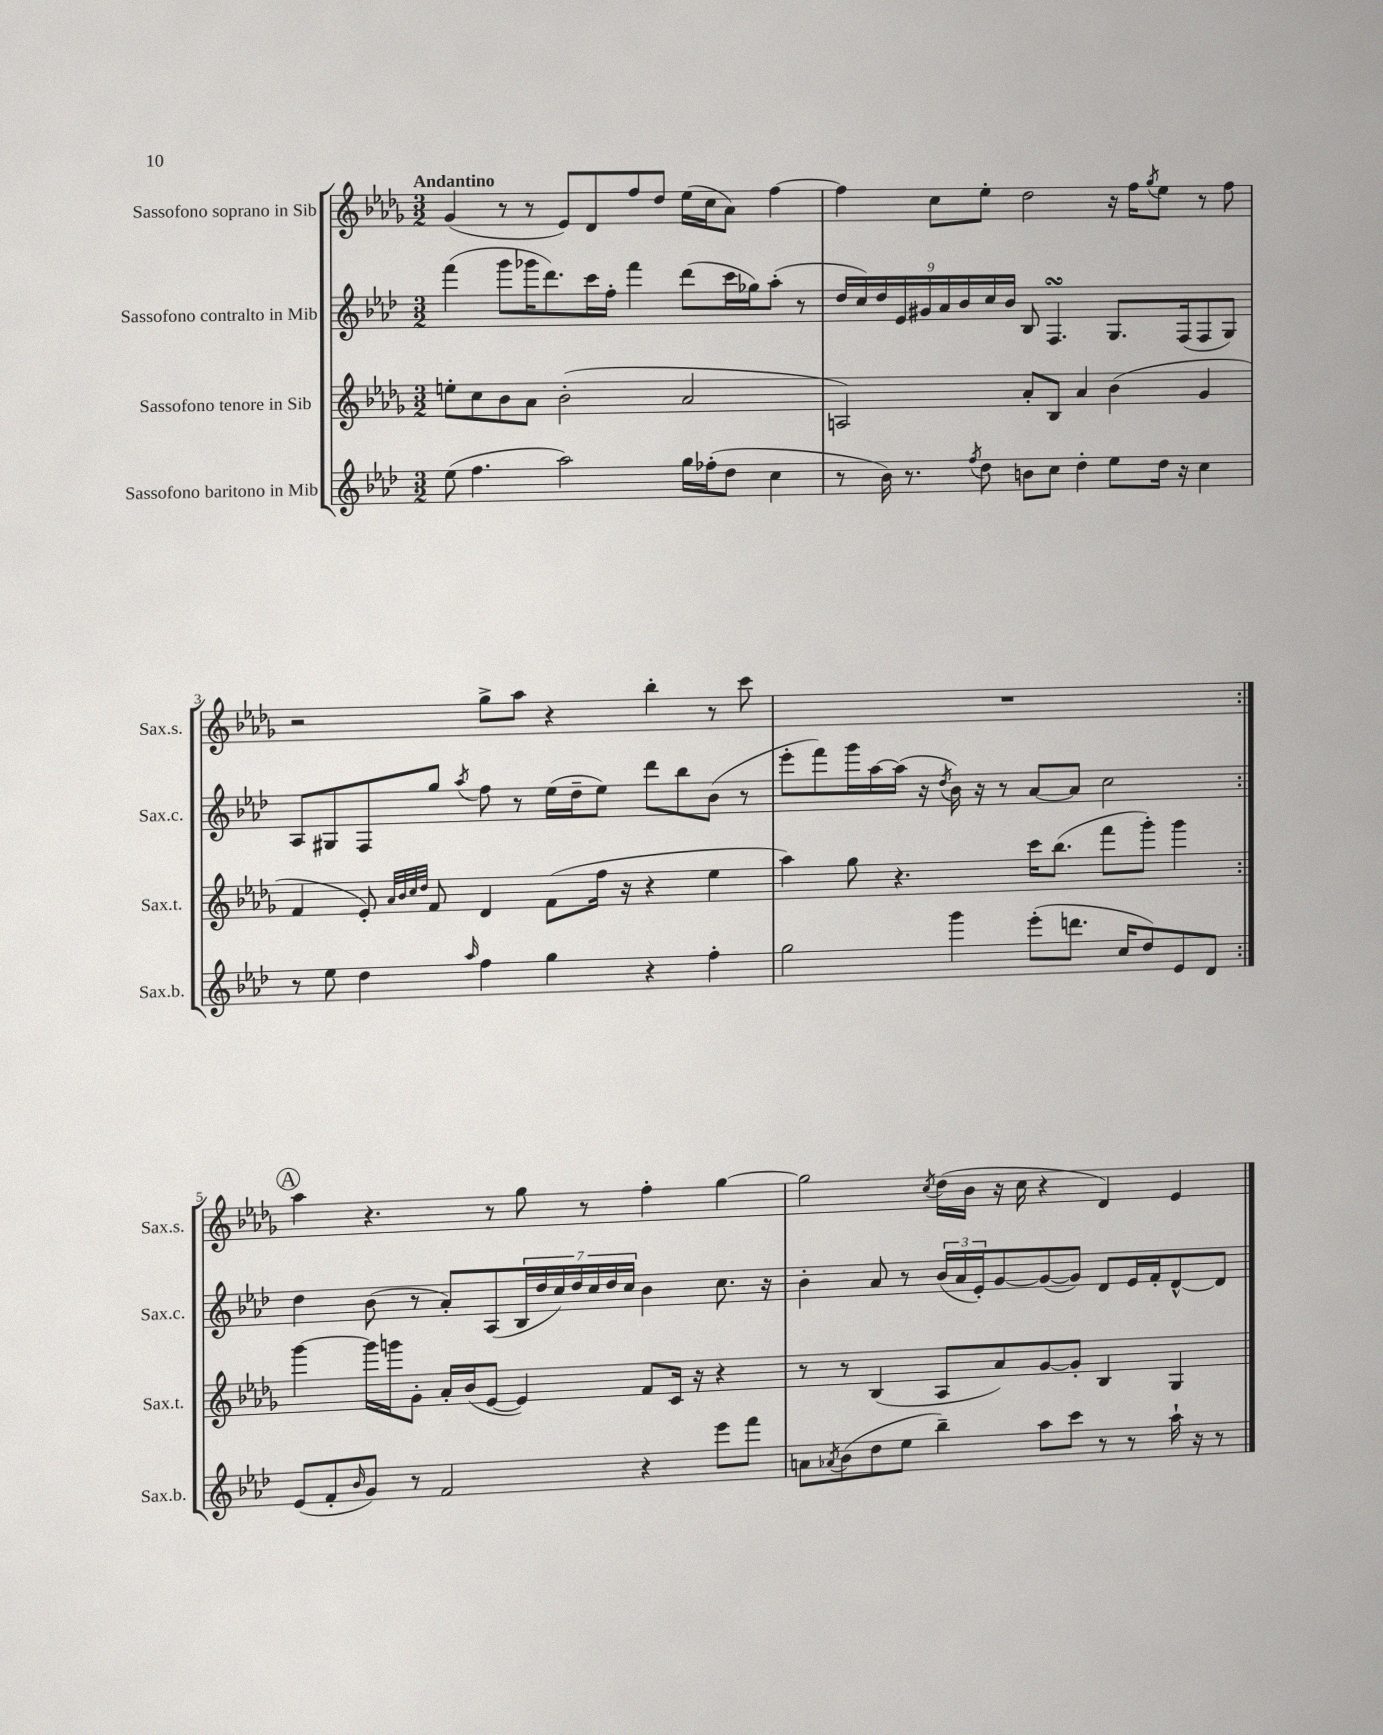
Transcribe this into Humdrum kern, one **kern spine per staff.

**kern	**kern	**kern	**kern
*staff4	*staff3	*staff2	*staff1
*clefG2	*clefG2	*clefG2	*clefG2
*k[b-e-a-d-]	*k[b-e-a-d-g-]	*k[b-e-a-d-]	*k[b-e-a-d-g-]
*M3/2	*M3/2	*M3/2	*M3/2
(8ee-	8ee'	(4fff	(4g-
4.ff	8cc	.	.
.	8b-	8ggg	8r
.	8a-	16ggg-	8r
.	.	8.ddd-)	.
2aa-)	(2b-'	.	8e-)
.	.	16ccc	8d-
.	.	16ff'	.
.	.	4fff	8ff
.	.	.	8dd-
16gg	2a-	(8ddd-	(16ee-
(16ff-'	.	.	16cc
8dd-	.	16ccc	8a-)
.	.	16gg-)	.
4cc	.	(8aa-'	[4ff
.	.	8r	.
=	=	=	=
8r	2A)	18dd-	4ff]
.	.	18cc)	.
.	.	18dd-	.
16b-)	.	.	.
.	.	18e-	.
8.r	.	.	.
.	.	18g#	.
.	.	.	8cc
.	.	18a-	.
.	.	18b-	.
8qff	.	.	.
8dd-	.	.	8ee-'
.	.	18cc	.
.	.	18b-	.
8b	8a-'	8B-	2dd-
8cc	8B-	4.F	.
4dd-'	4a-	.	.
8ee-	(4b-	8.G	16r
.	.	.	16ff
.	.	.	8qgg-
16dd-	.	.	8ee-
16r	.	(16F	.
4cc	4g-	8F	8r
.	.	8G)	8ff
=	=	=	=
8r	4f	8A-	2r
8ee-	.	8G#	.
4dd-	8e-')	8F	.
.	32qqa-	.	.
.	32qqb-	.	.
.	32qqcc	.	.
.	32qqdd-	.	.
.	8f	8gg	.
16qqaa-	.	8qaa-	.
4ff	4d-	8ff	8gg-^
.	.	8r	8aa-
4gg	(8f	(16ee-	4r
.	.	16dd-~	.
.	16ff	8ee-)	.
.	16r	.	.
4r	4r	8ddd-	4bb-'
.	.	8bb-	.
4ff'	4ee-	(8b-	8r
.	.	8r	8ccc
=	=	=	=
2gg	4aa-)	8eee-'	1.r
.	.	8fff)	.
.	8gg-	16ggg	.
.	.	[16aa-	.
.	4.r	(16aa-]	.
.	.	16r	.
.	.	8qdd-	.
4ggg	.	16b-)	.
.	.	16r	.
.	.	8r	.
(8eee-'	16ccc	[8a-	.
.	(8.bb-	.	.
8.ddd	.	8a-]	.
.	8fff	2cc	.
16cc	.	.	.
8dd-)	8ggg-')	.	.
8e-	4ggg-	.	.
8d-	.	.	.
=:|!	=:|!	=:|!	=:|!
(8e-	[4ggg-	4dd-	4aa-
8f'	.	.	.
16qqb-	.	.	.
8g)	16ggg-]	(8b-	4.r
.	16ggg	.	.
8r	8g-'	8r	.
2f	16a-'	8a-')	.
.	(16b-	.	.
.	[8e-	(8A-	8r
.	4e-])	28B-	8gg-
.	.	28dd-	.
.	.	28cc)	.
.	.	28dd-	.
.	.	.	8r
.	.	28cc	.
.	.	28dd-	.
.	.	28cc	.
4r	8f	4b-	4ff'
.	16c	.	.
.	16r	.	.
8eee-	4r	8.cc	[4gg-
8fff	.	.	.
.	.	16r	.
=	=	=	=
8a	8r	4b-'	2gg-]
8qa-	.	.	.
(8b-	8r	.	.
8dd-	(4B-	8a-	.
8ee-	.	8r	.
.	.	.	8qcc
4bb-~)	8A-	(24b-	(16dd-
.	.	24a-	.
.	.	.	16b-
.	.	24e-')	.
.	8a-)	[8g	16r
.	.	.	16cc
8aa-	[8g-	(8g_	4r
8ccc	8g-']	8g])	.
8r	4B-	8d-	4d-)
8r	.	16e-	.
.	.	16f'	.
16aa-`	4G-	[8d-^^	4e-
16r	.	.	.
8r	.	8d-]	.
==	==	==	==
*-	*-	*-	*-
